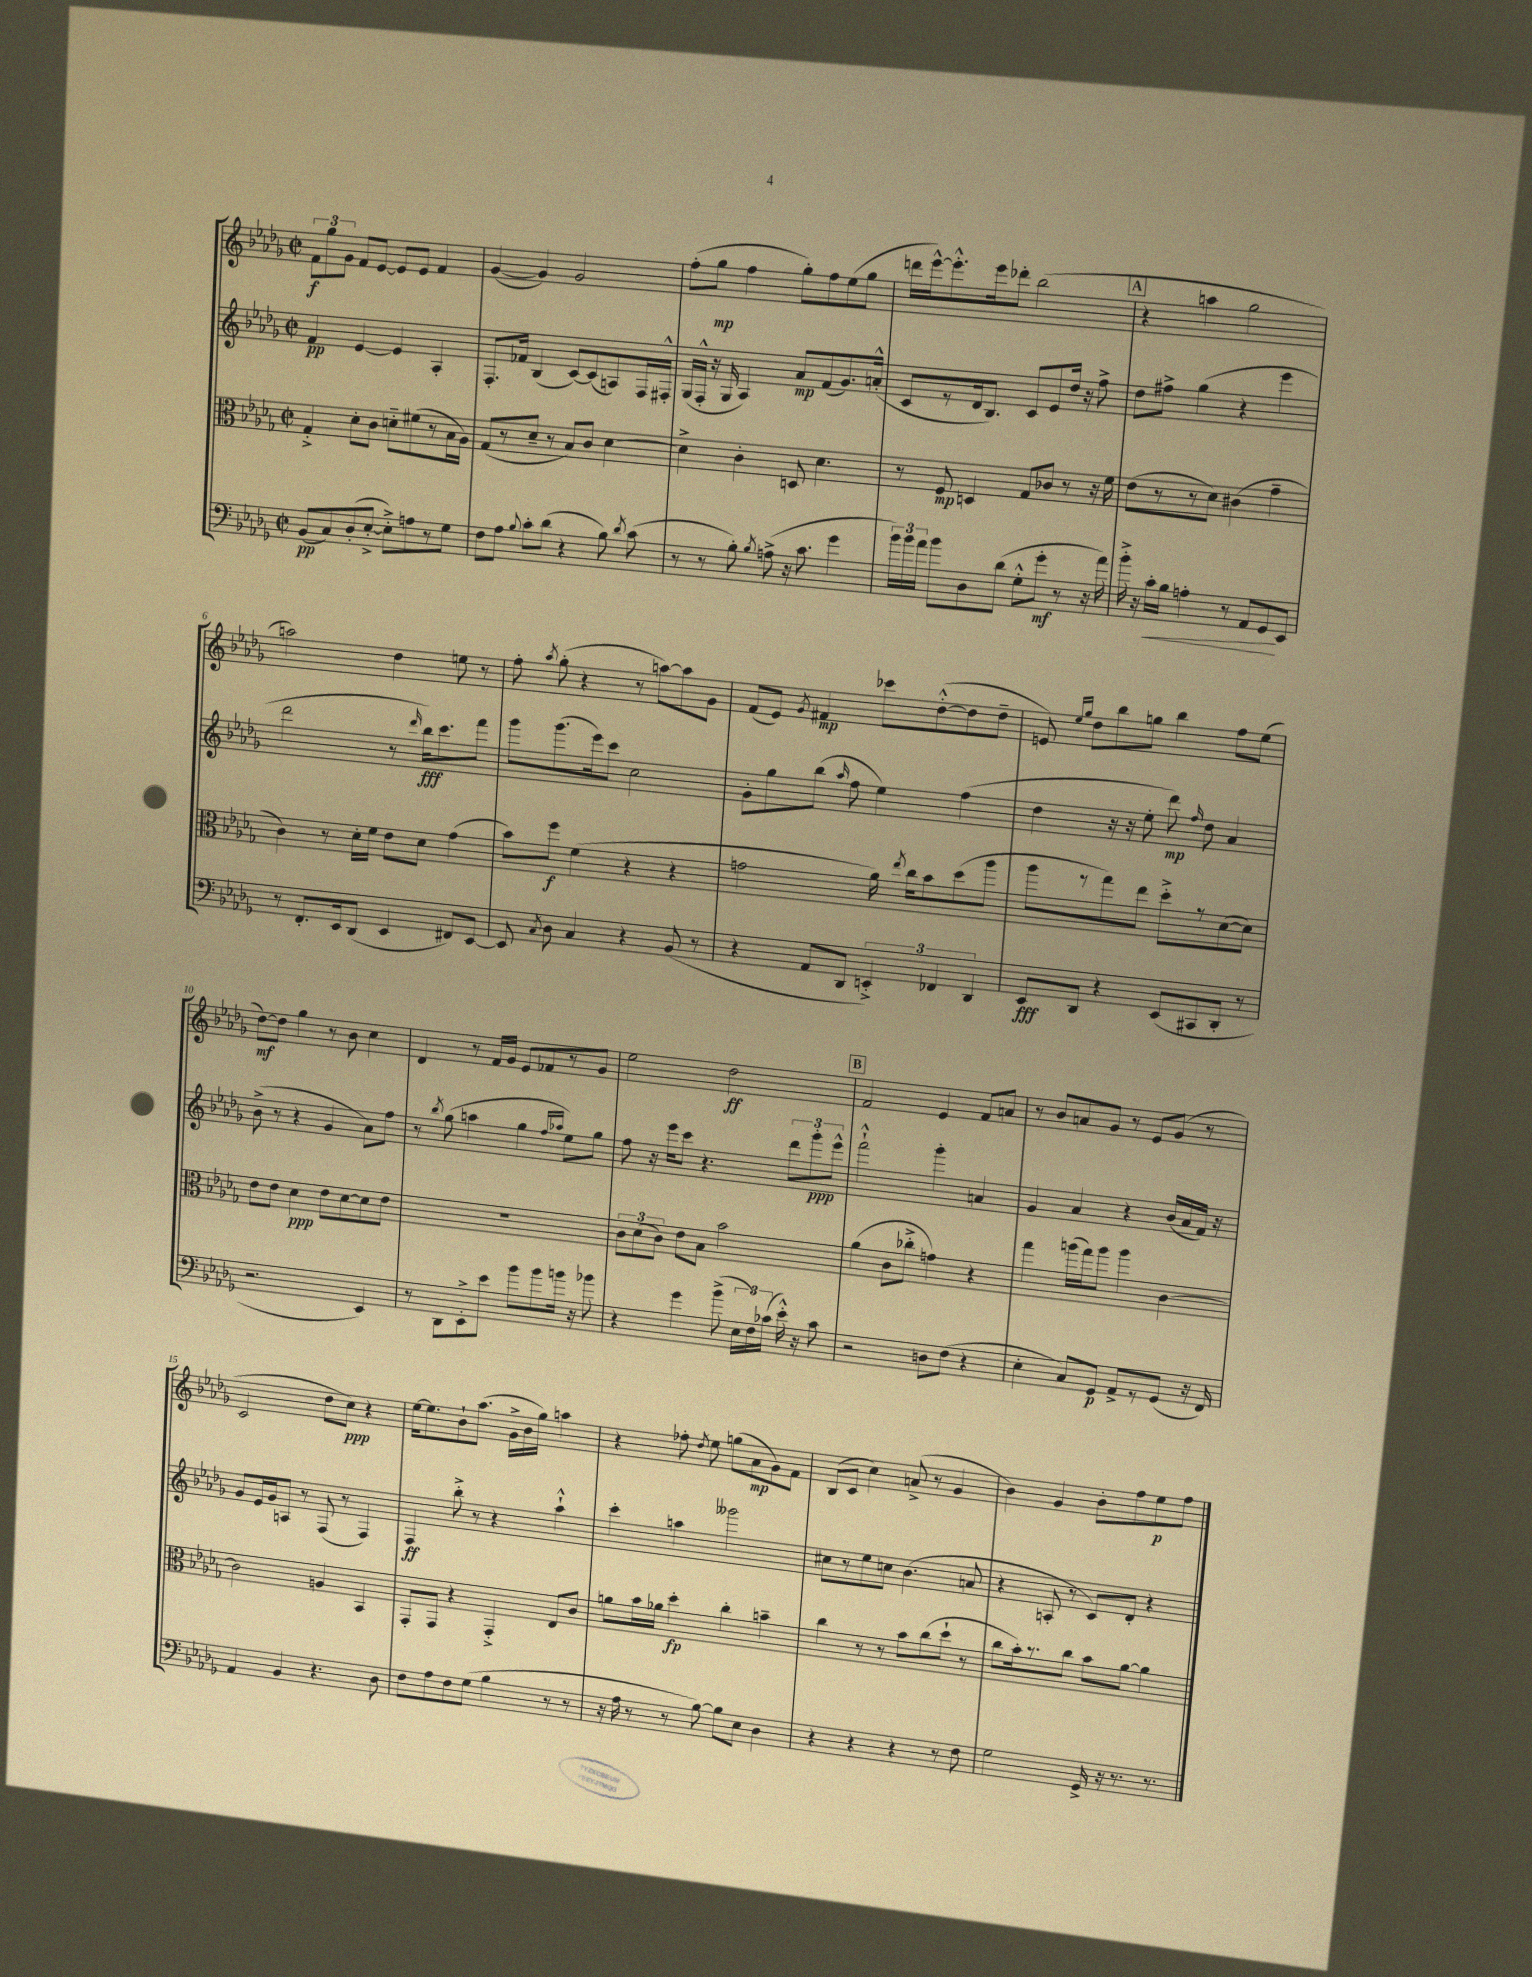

**kern	**kern	**kern	**kern
*staff4	*staff3	*staff2	*staff1
*clefF4	*clefC3	*clefG2	*clefG2
*k[b-e-a-d-g-]	*k[b-e-a-d-g-]	*k[b-e-a-d-g-]	*k[b-e-a-d-g-]
*M2/2	*M2/2	*M2/2	*M2/2
*met(c|)	*met(c|)	*met(c|)	*met(c|)
(8BB-	4G-'^	4f	12f
.	.	.	12gg-
8C)	.	.	.
.	.	.	12g-
(8D-'	8d-'	[4e-	8f
[8E-'^	8c	.	[8e-
8E-'^])	8d'~	4e-]	8e-]
8A	(8f#	.	8e-
8r	8r	4A-'	4f
8G-	16B-	.	.
.	16A-)	.	.
=	=	=	=
8F	(8G-	8.F'	([4g-
8A-	8r	.	.
.	.	16f-	.
8qqB-	.	.	.
8c'	8d-~	(4B-	4g-])
(8d-	8r	.	.
4r	8B-)	[8c)	2g-
.	8c	(8c]	.
8B-)	[4d-	8A)	.
8qd-	.	.	.
(8c	.	16F	.
.	.	16F#'^^	.
=	=	=	=
8r	4d-^]	(16G-	(8ff'
.	.	16F'^^	.
8r	.	16r	8gg-
.	.	16G-	.
8B-')	4c'	4A-)	4ff
8qB-	.	.	.
(8A^	.	.	.
16r	8D	8a-	8gg-')
8.c	.	.	.
.	4.d-	(8f	8ff
4g-	.	8.g-)	(8ee-
.	.	.	8gg-
.	.	(16a'^^	.
=	=	=	=
24b-)	8r	8c	16ddd
24b-	.	.	.
.	.	.	[16eee-^^)
24a-	.	.	.
8b-	8F	8r	8.eee-'^^]
8D-	4D	16d-	.
.	.	8.B-)	16eee-
(8d-	.	.	8ddd-'
8G-'^^	8G-	8c	(2bb-
8g-'	8c-	8e-	.
8r	8r	16dd-	.
.	.	16r	.
16r	16r	8ff^	.
16a-)	16f	.	.
=	=	=	=
16b-'^	(8e-	8dd-	4r
16r	.	.	.
16c'	8r	8ff#^	.
16B-	.	.	.
4A'	8r	(4gg-	4aa
.	8d-)	.	.
8r	(4c#	4r	2gg-
8AA-	.	.	.
8GG-	4g-~	4eee-	.
8EE-	.	.	.
=	=	=	=
8r	4c)	2ddd-	2aa)
8.FF'	.	.	.
.	8r	.	.
16EE-	.	.	.
(8DD-	16d-'	.	.
.	16f	.	.
4EE-	8e-	8r	4dd-
.	.	16qqddd-	.
.	8d-	16bb-)	.
.	.	8.ccc	.
8FF#)	(4g-	.	8ee
[8EE-	.	8fff	8r
=	=	=	=
8EE-]	8b-)	8ggg-	8ff'
8qC	.	.	8qaa-
8D-	8ff	(8.ggg-	(8gg-'
4C	(4f	.	4r
.	.	16eee-)	.
.	.	8ccc	.
4r	4r	2cc	8r
.	.	.	[8aa)
(8BB-	4r	.	8aa]
8r	.	.	8g-
=	=	=	=
4r	2g	8g-'	(8f
.	.	8gg-	8e-)
.	.	.	8qg-
8AA-	.	(8bb-	4f#
.	.	16qqaa-	.
8DD-	.	8ff	.
6EE'^)	16a-)	4ee-)	8ccc-
.	8qee-	.	.
.	16cc	.	.
.	8b-	.	([8dd-'^^
6FF-	.	.	.
.	(8dd-	(4ff	8dd-]
6DD-	.	.	.
.	8aa-	.	8dd-~
=	=	=	=
8EE-	8aa-	4dd-	8e)
.	.	.	16qqee-
.	.	.	16qqgg-
8DD-	8r	.	8dd-
4r	8gg-)	16r	8bb-
.	.	16r	.
.	8ee-	8ee-'	8gg
(8EE-	8dd-'^	8ddd-)	4bb-
.	.	16qqff	.
8CC#	8r	8dd-	.
8DD-'	([8d-	4a-	8ff
8r	8d-])	.	(8ee-
=	=	=	=
2.r	8e-	(8b-^	[8dd-)
.	8e-	8r	8dd-]
.	4d-	4r	4gg-
.	8e-	4g-	8r
.	[8d-	.	8b-
4EE-)	8d-]	8a-)	4cc
.	8e-	8ff	.
=	=	=	=
8r	1r	8r	4d-
.	.	8qbb-	.
8DD-	.	(8gg-	.
8EE-'^	.	4aa	8r
8e-	.	.	16f
.	.	.	16g-
8b-	.	4gg-	8e-
8b-	.	.	8f-
.	.	16qqff	.
.	.	16qqaa-	.
16b	.	8ee-)	8r
16r	.	.	.
8b-	.	8gg-	8g-
=	=	=	=
4r	12c	8ff	2ee-
.	(12d-	.	.
.	.	16r	.
.	12c)	.	.
.	.	16eee-	.
4g-	8e-	8ccc	.
.	8B-	4.r	.
(8b-^	2b-	.	2dd-
24E-	.	.	.
24F)	.	.	.
(24c-	.	.	.
16e-'^^)	.	12ddd-	.
16r	.	.	.
.	.	12ggg-'	.
8c-	.	.	.
.	.	12eee-^^	.
=	=	=	=
2r	(4a-	2fff`^^	2f
.	8c	.	.
.	8cc-'^	.	.
8D	4g)	4ggg-'	4e-
(8F	.	.	.
4r	4r	4a	8f
.	.	.	8a
=	=	=	=
4E-'	4gg-	4g-	8r
.	.	.	8b-
8C)	(16aa	4a-	8a
.	16gg-)	.	.
8GG-	8aa	.	8g-
8AA-^	4aa	4r	8r
8r	.	.	8e-
(8GG-	[4c	(16b-	(8g-
.	.	16a-	.
16r	.	16f)	8r
16FF)	.	16r	.
=	=	=	=
4AA-	2c]	8g-	2c
.	.	16e-	.
.	.	16g-	.
4BB-	.	8A	.
.	.	8r	.
4.r	4A	(8F	8dd-
.	.	8r	8cc)
.	4BB-	4F)	4r
8D-	.	.	.
=	=	=	=
8F	8GG-'	4F	[16ee-
.	.	.	8.ee-]
8A-	8GG-	.	.
8F	4r	8bb-'^	8b-`
(8G-	.	8r	(8.aa-
4B-	4GG-'^	4r	.
.	.	.	16g-^
.	.	.	16b-
.	.	.	16gg-)
8r	8E-	4aa-`^^	4aa
8r	8c	.	.
=	=	=	=
16r	8a	4ccc'	4r
16A-	.	.	.
8r	16b-	.	.
.	16a-	.	.
8r	4dd-'	4aa	8ff-'
.	.	.	8qdd-
[8B-)	.	.	8ee-
8B-]	4cc'	2ggg--	(8gg
8E-	.	.	8a-
4D-	4b~	.	8g-)
.	.	.	8f
=	=	=	=
4r	4cc	8cc#	(8B-
.	.	8r	8c
4r	8r	8ee-	4cc)
.	8r	8cc	.
4r	8b-	(4.b-	(8a^
.	(8cc	.	8r
8r	8dd-`	.	4g-
8F	8r	8a	.
=	=	=	=
2G-	8cc	4r	4b-)
.	16b-')	.	.
.	8.r	.	.
.	.	8A'	4g-
.	8cc	8r	.
16GG-^	8b-	8c)	8b-'
16r	.	.	.
8.r	[8a-	8d-'	8ff
.	4a-]	4r	8ee-
8.r	.	.	.
.	.	.	8ff
==	==	==	==
*-	*-	*-	*-
